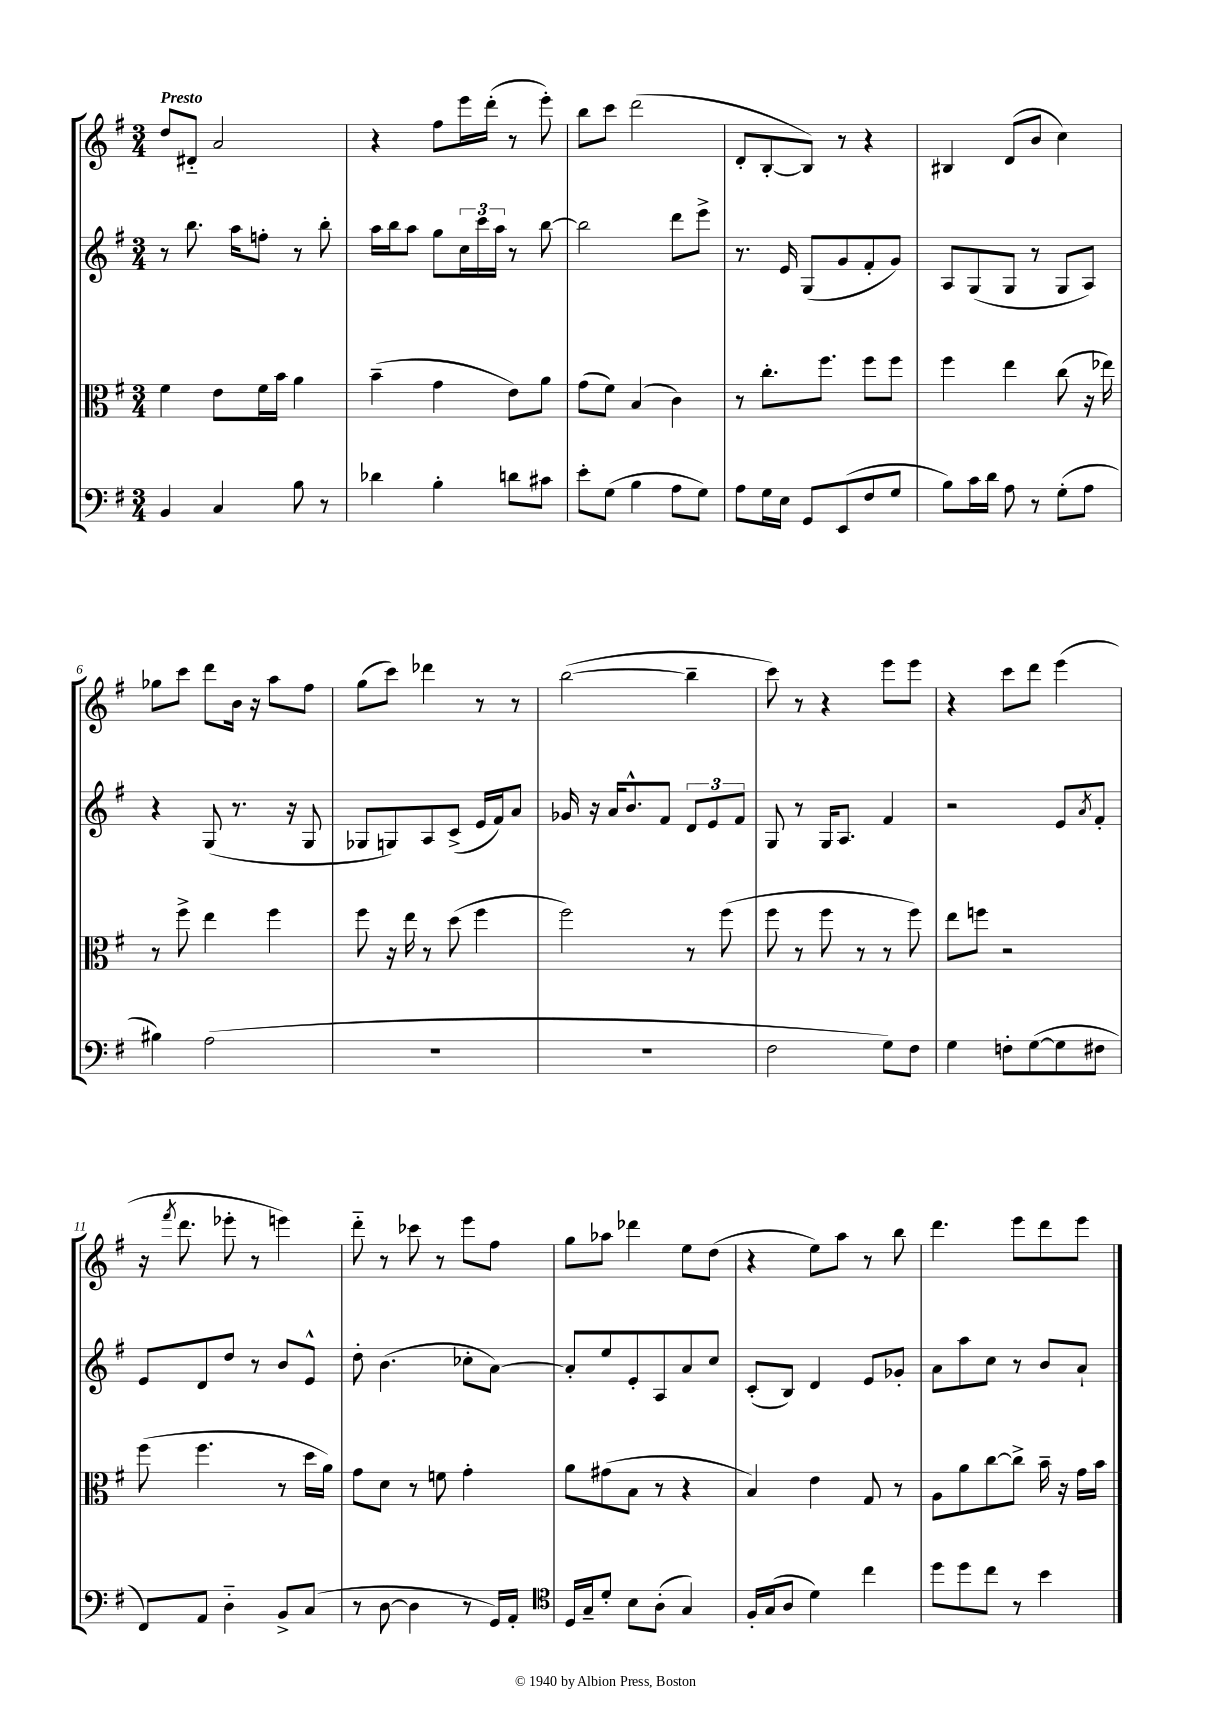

**kern	**kern	**kern	**kern
*part4	*part3	*part2	*part1
*staff4	*staff3	*staff2	*staff1
*clefF4	*clefC3	*clefG2	*clefG2
*k[f#]	*k[f#]	*k[f#]	*k[f#]
*M3/4	*M3/4	*M3/4	*M3/4
=1	=1	=1	=1
!	!	!	!LO:TX:a:B:t=Presto
4BB/	4f#\	8r	8dd/L
.	.	8.bb\	8d#X/J
4C/	8e\L	.	2a/
.	.	16aa\KL	.
.	16f#\L	8ffn'\J	.
.	16b\JJ	.	.
8B\	4a\	8r	.
8r	.	8bb'\	.
=2	=2	=2	=2
4d-X\	(4b~\	16aa\LL	4r
.	.	16bb\J	.
.	.	8aa\J	.
4B'\	4g\	8gg\L	8ff#\L
.	.	24cc\L	16eee\L
.	.	24ccc\	.
.	.	.	(16ddd'\JJ
.	.	24aa\JJ	.
8dn\L	8e\L)	8r	8r
8c#X\J	8a\J	[8bb\	8eee'\)
=3	=3	=3	=3
8e'\L	(8g\L	2bb\]	8bb\L
(8G\J	8f#\J)	.	8ccc\J
4B\	(4B/	.	(2ddd\
8A\L	4c\)	8ddd\L	.
8G\J)	.	8eee^\J	.
=4	=4	=4	=4
8A\L	8r	8.r	8d'/L
16G\L	8.cc'\L	.	[8B'/
16E\JJ	.	16e/	.
8GG/L	.	(8G/L	8B/J])
.	8.ff#\J	.	.
(8EE/	.	8g/	8r
8F#/	8ff#\L	8f#'/	4r
8G/J	8ff#\J	8g/J)	.
=5	=5	=5	=5
8B\L)	4ff#\	8A/L	4B#X/
16c\L	.	(8G/	.
16d\JJ	.	.	.
8A\	4ee\	8G/J	(8d/L
8r	.	8r	8b/J
(8G'\L	(8cc\	8G/L	4cc\)
8A\J	16r	8A/J)	.
.	16ee-X\)	.	.
!!LO:LB:g=z
=6	=6	=6	=6
4B#X\)	8r	4r	8gg-X\L
.	8ff#^\	.	8ccc\J
(2A\	4ee\	(8G/	8ddd\L
.	.	8.r	16b\Jk
.	.	.	16r
.	4ff#\	.	8aa\L
.	.	16r	.
.	.	8G/	8ff#\J
=7	=7	=7	=7
2.r	8ff#\	8G-X/L	(8gg\L
.	16r	8Gn/)	8ccc\J)
.	16ee\	.	.
.	8r	8A/	4ddd-X\
.	(8dd\	(8c^/J	.
.	4ff#\	16e/LL	8r
.	.	16f#/J)	.
.	.	8a/J	8r
=8	=8	=8	=8
2.r	2ff#\)	16g-X/	([2bb\
.	.	16r	.
.	.	16a/KL	.
.	.	8.b^^/	.
.	.	8f#/J	.
.	8r	12d/L	4bb~\]
.	.	12e/	.
.	(8ff#\	.	.
.	.	12f#/J	.
=9	=9	=9	=9
2F#\	8ff#\	8G/	8ccc\)
.	8r	8r	8r
.	8ff#\	16G/KL	4r
.	.	8.A/J	.
.	8r	.	.
8G\L)	8r	4f#/	8eee\L
8F#\J	8ff#\)	.	8eee\J
=10	=10	=10	=10
4G\	8ee\L	2r	4r
.	8ffn\J	.	.
8Fn'\L	2r	.	8ccc\L
([8G\	.	.	8ddd\J
8G\]	.	8e/L	(4eee\
.	.	8qa/	.
8F#X\J	.	8f#'/J	.
!!LO:LB:g=z
=11	=11	=11	=11
8FF#/L)	(8ff#\	8e/L	16r
.	.	.	8qfff#/
.	.	.	8.ddd\
8AA/J	4.ff#\	8d/	.
4D\	.	8dd/J	8eee-X'\
.	.	8r	8r
8BB^/L	8r	8b/L	4eeen\)
(8C/J	16dd\LL	8e^^/J	.
.	16a\JJ)	.	.
=12	=12	=12	=12
8r	8g\L	8dd'\	8ddd\
[8D\	8d\J	(4.b\	8r
4D\]	8r	.	8ccc-X\
.	8fn\	.	8r
8r	4g'\	8cc-X'\L	8eee\L
16GG/LL)	.	[8a\J)	8ff#\J
16AA'/JJ	.	.	.
=13	=13	=13	=13
*clefC4	*	*	*
16D/LL	8a\L	8a'/L]	8gg\L
16G~/J	.	.	.
8d'/J	(8g#X\	8ee/	8aa-X\J
8B\L	8B\J	8e'/	4ddd-X\
(8A'\J	8r	8A/	.
4G/)	4r	8a/	8ee\L
.	.	8cc/J	(8dd\J
=14	=14	=14	=14
16F#'/LL	4B/)	(8c'/L	4r
(16G/J	.	.	.
8A/J	.	8B/J)	.
4d\)	4e\	4d/	8ee\L)
.	.	.	8aa\J
4cc\	8G/	8e/L	8r
.	8r	8g-X'/J	8bb\
=15	=15	=15	=15
8dd\L	8A\L	8a\L	4.ddd\
8dd\	8a\	8aa\	.
8cc\J	[8cc\	8cc\J	.
8r	8cc^\J]	8r	8eee\L
4b\	16b~\	8b/L	8ddd\
.	16r	.	.
.	16g\LL	8a`/J	8eee\J
.	16b\JJ	.	.
==	==	==	==
*-	*-	*-	*-
